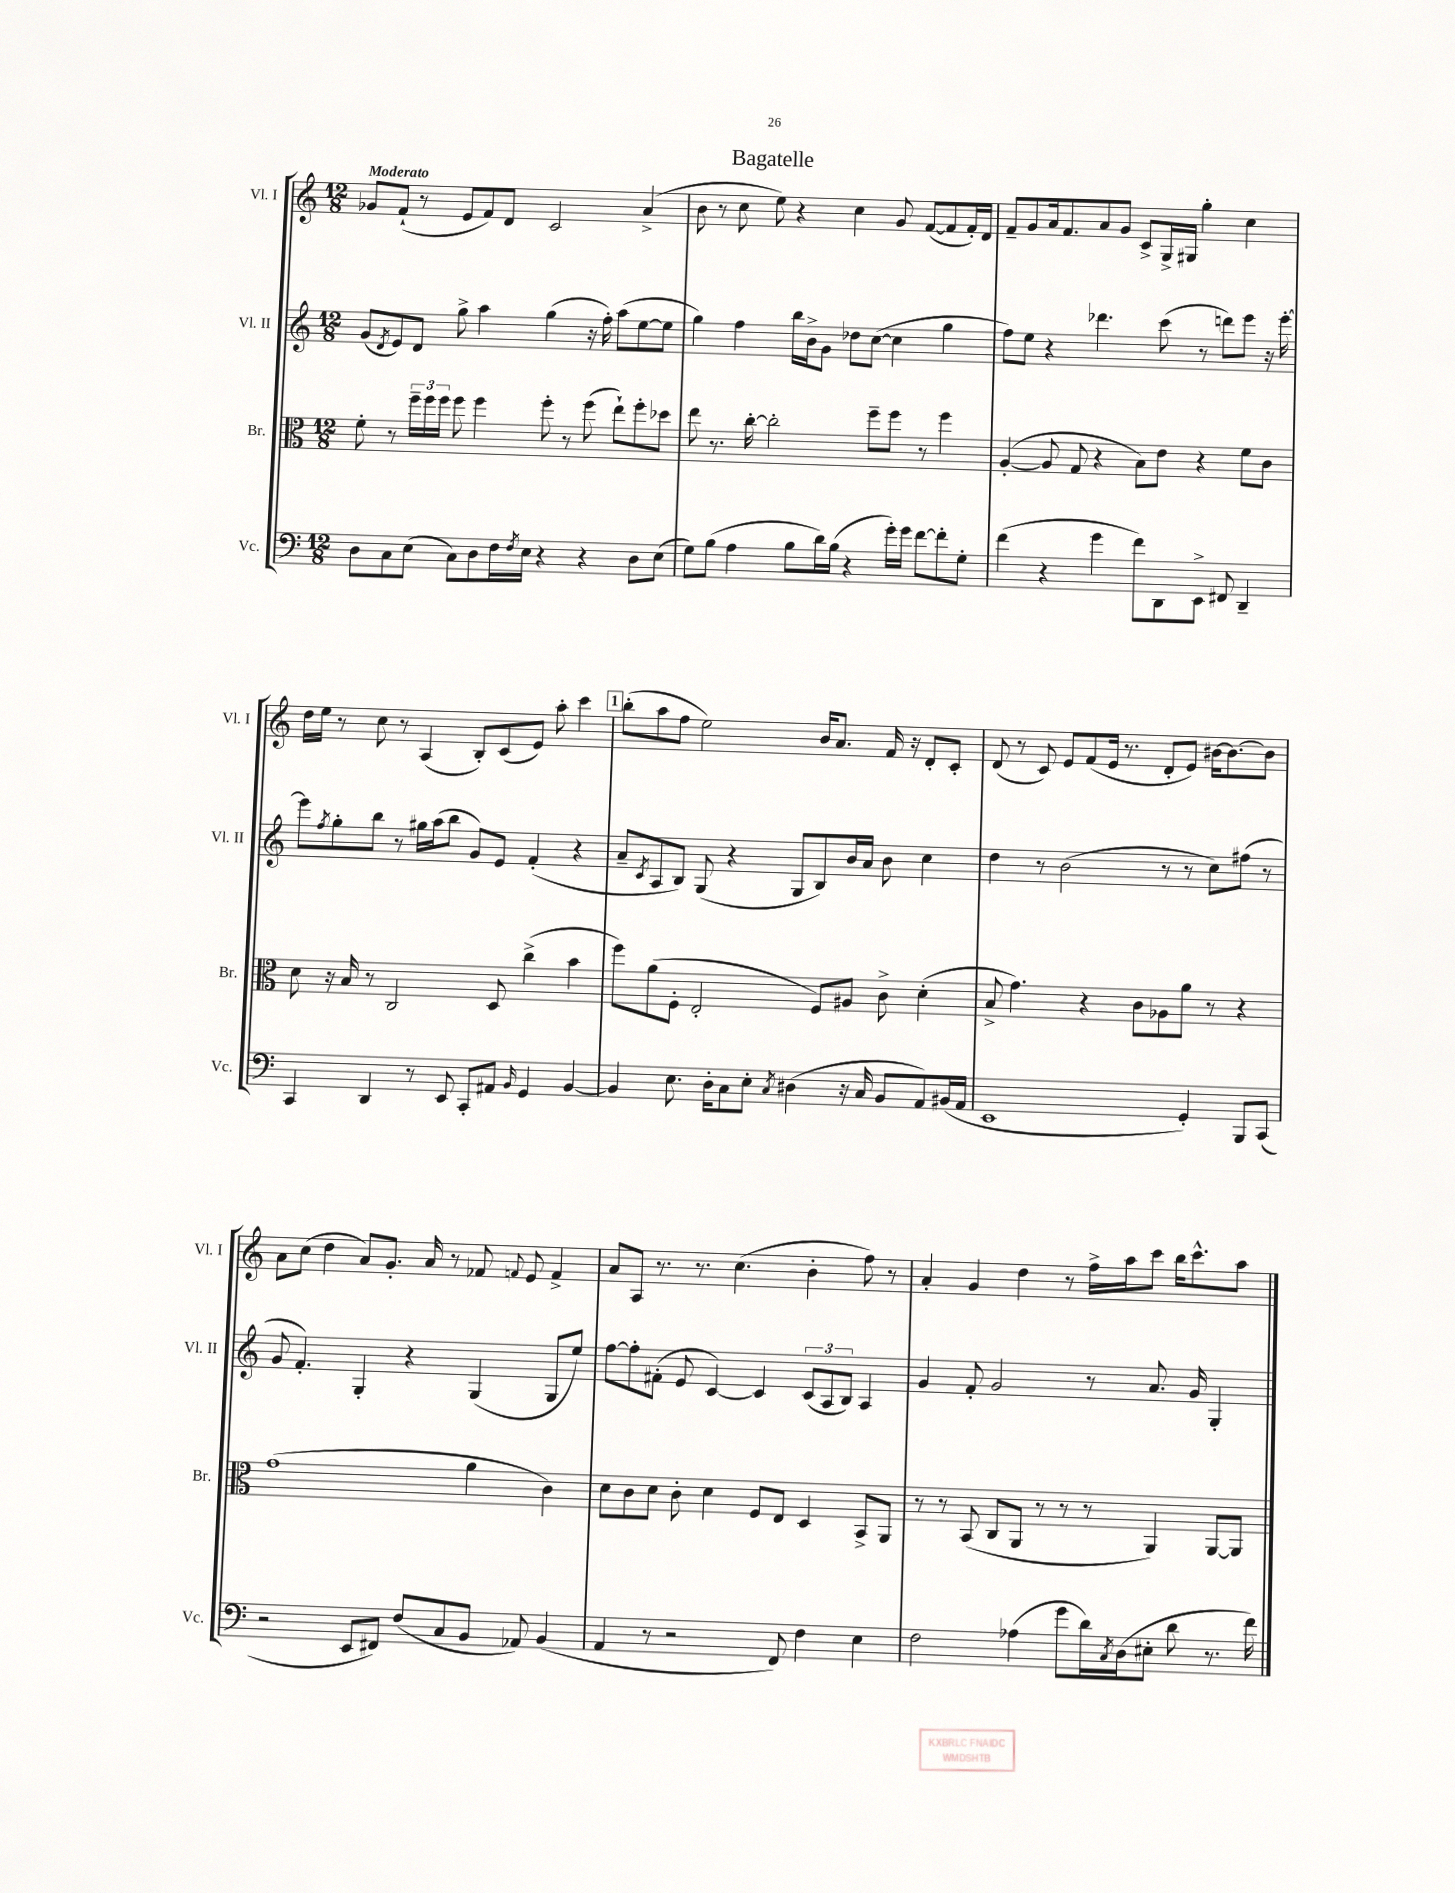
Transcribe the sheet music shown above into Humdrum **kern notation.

**kern	**kern	**kern	**kern
*part4	*part3	*part2	*part1
*staff4	*staff3	*staff2	*staff1
*I"Vc.	*I"Br.	*I"Vl. II	*I"Vl. I
*I'Vc.	*I'Br.	*I'Vl. II	*I'Vl. I
*clefF4	*clefC3	*clefG2	*clefG2
*k[]	*k[]	*k[]	*k[]
*M12/8	*M12/8	*M12/8	*M12/8
=1	=1	=1	=1
!	!	!	!LO:TX:a:B:t=Moderato
8D\L	8f'\	(8g/L	8g-X/L
.	.	8qd/	.
8C\	8r	8e/)	(8f`/J
(8E\J	24ff~\LL	8d/J	8r
.	24ff\	.	.
.	24ff\JJ	.	.
8C\L)	8ff\	8gg^\	8e/L
8D\	4ff\	4aa\	8f/)
16F\L	.	.	8d/J
8qF/	.	.	.
16E\JJ	.	.	.
4r	8ff'\	(4gg\	2c/
.	8r	.	.
4r	(8ff\	16r	.
.	.	16ff'\)	.
.	8ee`\L)	(8aa\L	.
8D\L	8ff'\	[8ee\	(4a^/
(8E\J	8dd-X\J	8ee\J]	.
=2	=2	=2	=2
8G\L)	8ee\	4gg\)	8b\
(8B\J	8.r	.	8r
4A\	.	4ff\	8cc\
.	[16cc'\	.	.
.	2cc'\]	.	8ee\)
8B\L	.	16bb\LL	4r
.	.	16b^\J	.
16d\L)	.	8g\J	.
(16B\JJ	.	.	.
4r	.	8dd-X\L	4cc\
.	8ff~\L	([8cc\J	.
16g'\LL)	8ff\J	4cc\]	8g/
16g\JJ	.	.	.
[8f\L	8r	.	([8f/L
8f'\]	4ff\	4gg\	8f/]
8G'\J	.	.	16f'/L)
.	.	.	16d/JJ
=3	=3	=3	=3
(4f\	([4A'/	8ff\L)	8f~/L
.	.	8ee\J	8g/
4r	8A/]	4r	16a/k
.	.	.	8.f/
.	8G/	.	.
4g\	4r	4.ddd-X\	8a/
.	.	.	8g/J
8f\L)	8B\L)	.	8c^/L
8DD\	8e\J	(8ccc\	16G^/L
.	.	.	16G#X/JJ
8EE^\J	4r	8r	4gg'\
8FF#X/	.	8dddn\L)	.
4DD~/	8f\L	8eee\J	4cc\
.	8c\J	16r	.
.	.	[16eee'\	.
!!LO:LB:g=z
=4	=4	=4	=4
4CC/	8d\	8eee\L]	16dd\LL
.	.	.	16ee\JJ
.	.	8qff/	.
.	16r	8gg'\	8r
.	16B/	.	.
4DD/	8r	8bb\J	8cc\
.	2C/	8r	8r
8r	.	16gg#X\LL	(4A/
.	.	(16aa\J	.
8EE/	.	8bb\J	.
8CC'/L	.	8g/L)	8B'/L)
8AA#X/J	8D/	8e/J	(8c/
16qqBB/	.	.	.
4GG/	(4cc^\	(4f'/	8e/J)
.	.	.	8aa'\
[4BB/	4b\	4r	4ccc\
!!LO:REH:place=s1:t=1
=5	=5	=5	=5
4BB/]	8ff\L)	8a~/L	(8bb'\L
.	.	8qc/	.
.	(8a\	8A/	8aa\
8.E\	8F'\J	8B/J)	8ff\J
.	2E'/	(8G/	2ee\)
16D'\KL	.	.	.
8C\	.	4r	.
8E'\J	.	.	.
8qC/	.	.	.
(4D#X\	.	8G/L	.
.	8F/L)	8B/)	16b/KL
.	.	.	8.a/J
16r	8A#X/J	16b/L	.
16C/	.	16a/JJ	.
8BB/L	8c^\	8b\	16f/
.	.	.	16r
8AA/)	(4d'\	4cc\	8d'/L
(16BB#X/L	.	.	8c'/J
16AA/JJ	.	.	.
=6	=6	=6	=6
1EE	8B^/	4dd\	(8d/
.	4.g\)	.	8r
.	.	8r	8c/)
.	.	(2b\	8e/L
.	4r	.	(8f/
.	.	.	16e/Jk
.	.	.	8.r
.	8c\L	.	.
.	8A-X\	8r	8d'/L
4GG'/)	8a\J	8r	8e/J)
.	8r	8cc\L)	[16b#X\KL
.	.	.	8.b#\_
8BBB/L	4r	(8ff#X\J	.
(8CC/J	.	8r	8b#\J]
!!LO:LB:g=z
=7	=7	=7	=7
2r	(1g	8g/	8a\L
.	.	4.f'/)	(8cc\J
.	.	.	4dd\
8EE/L	.	4G'/	8a/L)
8FF#X/J)	.	.	8.g'/J
(8F/L	.	4r	.
.	.	.	16a/
8C/	.	.	8r
8BB/J	4a\	(4G/	8f-X/
.	.	.	8qqfn/
8AA-X/)	.	.	8e/
(4BB/	4c\)	8G/L	4f^/
.	.	8ee/J)	.
=8	=8	=8	=8
4AA/	8d\L	[8ff\L	8a/L
.	8c\	8ff'\]	8A/J
8r	8d\J	(8f#X'\J	8.r
2r	8c'\	8e/	.
.	.	.	8.r
.	4d\	[4c/)	.
.	.	.	(4.cc\
.	8F/L	4c/]	.
8FF/)	8E/J	.	.
4F\	4D/	(12c/L	4b'\
.	.	12A/	.
.	.	12B/J)	.
4E\	8BB^/L	4A/	8ff\)
.	8AA/J	.	8r
=9	=9	=9	=9
2F\	8r	4g/	4a'/
.	8r	.	.
.	(8BB/	8f'/	4g/
.	8C/L	2g/	.
(4A-X\	8AA/J	.	4dd\
.	8r	.	.
8g\L	8r	.	8r
16d\L)	8r	8r	16ff^\LL
8qC/	.	.	.
(16D\J	.	.	16aa\J
8E#X'\J	4AA/)	8.a/	8ccc\J
8d\	.	.	16bb\KL
.	.	16g/	8.ccc^^\
8.r	[8AA/L	4G'/	.
.	8AA/J]	.	8aa\J
16f\)	.	.	.
==	==	==	==
*-	*-	*-	*-
